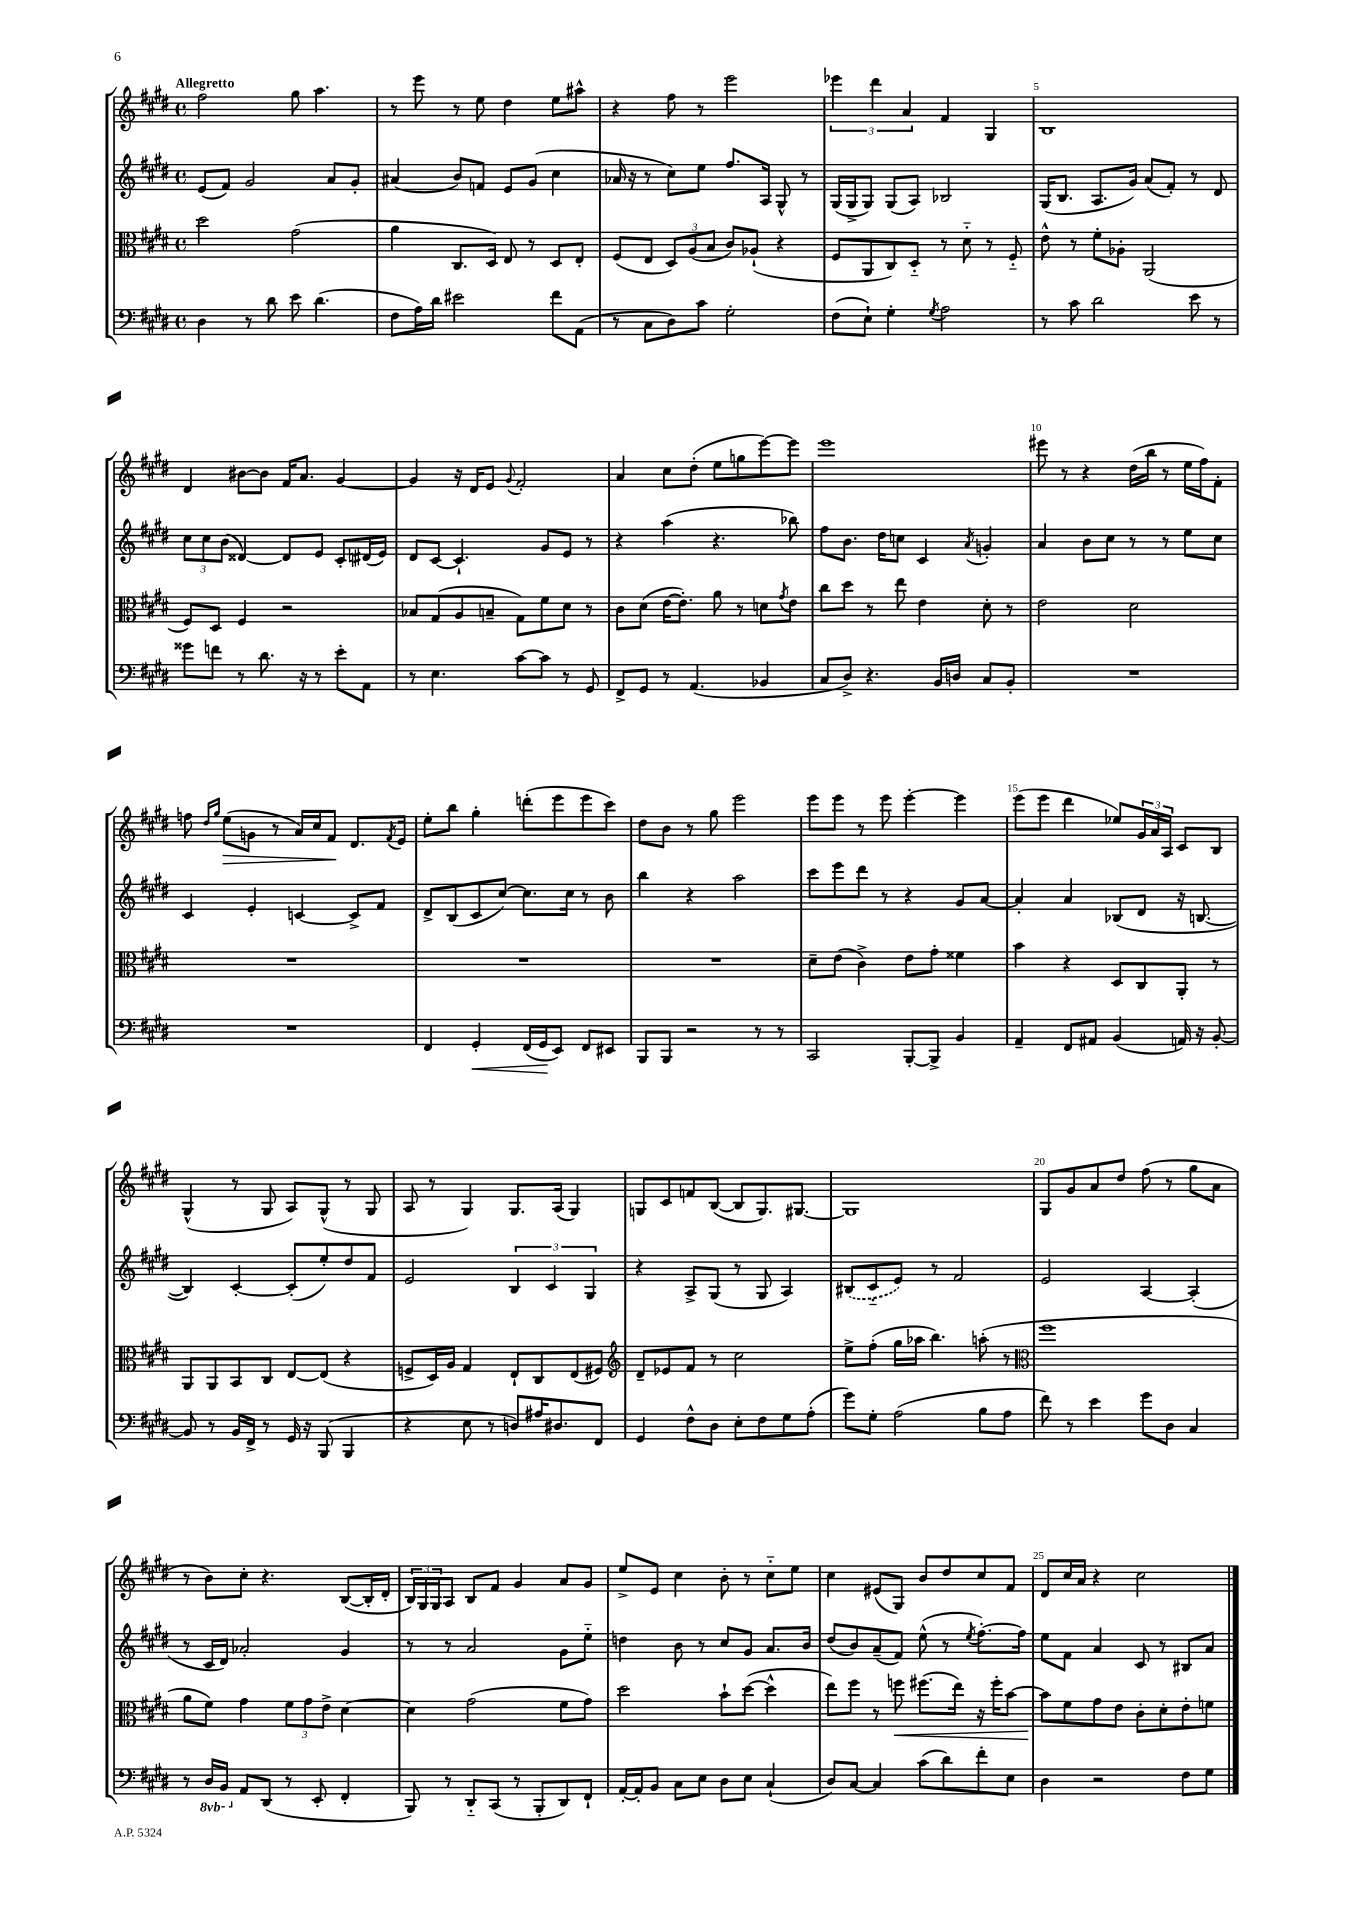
<<
\new StaffGroup <<
\new Staff = "s0" {
    \clef treble \key e \major \defaultTimeSignature \time 4/4 \tempo "Allegretto"
    fis''2 gis''8 a''4. |
    r8 e'''8 r8 e''8 dis''4 e''8 ais''8-^ |
    r4 fis''8 r8 e'''2 |
    \tuplet 3/2 { ees'''4 dis'''4 a'4 } fis'4 gis4 |
    b1 |
    dis'4 bis'8~ bis'8 fis'16 a'8. gis'4~ |
    gis'4 r16 dis'16 e'8 \appoggiatura { gis'8 } fis'2-. |
    a'4 cis''8 dis''8-.( e''8 g''8 e'''8~) e'''8 |
    e'''1 |
    eis'''8 r8 r4 dis''16( b''16 r8 e''16 fis''16) fis'8-. |
    f''8 \grace { dis''16 gis''16 } e''8\>( g'8 r8 a'16) cis''16 fis'8\! dis'8. \acciaccatura { fis'8 } e'16 |
    e''8-. b''8 gis''4-. d'''8-.( e'''8 e'''8 cis'''8) |
    dis''8 b'8 r8 gis''8 e'''2 |
    e'''8 e'''8 r8 e'''8 e'''4~-. e'''4 |
    e'''8( e'''8 dis'''4 ees''8) \tuplet 3/2 { gis'16 a'16 a16 } cis'8 b8 |
    gis4-^( r8 gis8 a8) gis8-^( r8 gis8 |
    a8 r8 gis4) gis8. a16( gis4) |
    g8 cis'8 f'8 b8~( b8 g8.) gis8.~ |
    gis1 |
    gis8 gis'8 a'8 dis''8 fis''8( r8 gis''8 a'8 |
    r8 b'8) cis''8-. r4. b8~( b16-. dis'16-. |
    \tuplet 3/2 { b16) gis16 gis16 } a8 b8 fis'8 gis'4 a'8 gis'8 |
    e''8-> e'8 cis''4 b'8-. r8 cis''8-_ e''8 |
    cis''4 eis'8( gis8) b'8 dis''8 cis''8 fis'8 |
    dis'8 cis''16 a'16 r4 cis''2 \bar "|." |
}
\new Staff = "s1" {
    \clef treble \key e \major \defaultTimeSignature \time 4/4
    e'8( fis'8) gis'2 a'8 gis'8-. |
    ais'4( b'8) f'8 e'8 gis'8( cis''4 |
    aes'16 r16 r8 cis''8) e''8 fis''8. a16 gis8-^ r8 |
    gis16( gis16-> gis8) gis8( a8) bes2 |
    gis16( b8. a8. gis'16) a'8( fis'8-.) r8 dis'8 |
    \tuplet 3/2 { cis''8 cis''8 b'8( } disis'4~) disis'8 e'8 cis'8-. dis'16( e'16) |
    dis'8 cis'8~ cis'4.-! gis'8 e'8 r8 |
    r4 a''4( r4. bes''8) |
    fis''8 b'8. dis''16 c''8 cis'4 \acciaccatura { a'8 } g'4-. |
    a'4 b'8 cis''8 r8 r8 e''8 cis''8 |
    cis'4 e'4-. c'4~ c'8-> fis'8 |
    dis'8-> b8( cis'8 cis''8~) cis''8. cis''16 r8 b'8 |
    b''4 r4 a''2 |
    cis'''8 e'''8 dis'''8 r8 r4 gis'8 a'8~ |
    a'4-. a'4 bes8( dis'8 r16 b8.~ |
    b4) cis'4~-. cis'8-.( e''8-.) dis''8 fis'8 |
    e'2 \tuplet 3/2 { b4 cis'4 gis4 } |
    r4 a8-> gis8( r8 gis8 a4) |
    \once \slurDashed bis8( cis'8-_ e'8) r8 fis'2 |
    e'2 a4~ a4-.( |
    r8 cis'16 dis'16) aes'2-. gis'4 |
    r8 r8 a'2 gis'8 e''8-_ |
    d''4 b'8 r8 cis''8 gis'8 a'8. b'16 |
    dis''8( b'8) a'8--( fis'8) e''8-^( r8 \acciaccatura { e''8 } fis''8.~-.) fis''16 |
    e''8 fis'8 a'4 cis'8 r8 bis8 a'8 \bar "|." |
}
\new Staff = "s2" {
    \clef alto \key e \major \defaultTimeSignature \time 4/4
    dis''2 gis'2( |
    a'4 cis8. dis16) e8 r8 dis8 e8-. |
    fis8( e8 \tuplet 3/2 { dis8) a8( b8 } cis'8) aes8-!( r4 |
    fis8 a,8 cis8) dis8-_ r8 dis'8-_ r8 fis8-_ |
    e'8-^ r8 fis'8-. aes8-. a,2( |
    fis8) dis8 fis4 r2 |
    bes8 gis8( a8 b8-- gis8) fis'8 dis'8 r8 |
    cis'8 dis'8( e'16~ e'8.-.) a'8 r8 d'8 \acciaccatura { gis'8 } e'8 |
    cis''8 dis''8 r8 e''8 e'4 dis'8-. r8 |
    e'2 dis'2 |
    R1 |
    R1 |
    R1 |
    dis'8-- e'8( cis'4->) e'8 gis'8-. fisis'4 |
    b'4 r4 dis8 cis8 a,8-. r8 |
    a,8 a,8 b,8 cis8 e8~ e8( r4 |
    f8-> dis16) a16 gis4 e8-! cis8 e8( fis8) |
    \clef treble dis'8-- ees'8 fis'8 r8 cis''2 |
    e''8-> fis''8-.( gis''16 aes''16 b''4.) a''8-.( r8 |
    \clef alto fis''1 |
    a'8 fis'8) gis'4 \tuplet 3/2 { fis'8 gis'8 e'8-> } dis'4~ |
    dis'4 gis'2( fis'8 gis'8) |
    dis''2 b'8-! dis''8~( dis''4-^ |
    e''8) fis''8 r8 f''8\< fis''8.( e''16) r16 fis''16-. b'8~ |
    b'8\! fis'8 gis'8 e'8 cis'8-. dis'8-. e'8-. f'8 \bar "|." |
}
\new Staff = "s3" {
    \clef bass \key e \major \defaultTimeSignature \time 4/4 \set Staff.ottavationMarkups = #ottavation-simple-ordinals
    dis4 r8 dis'8 e'8 dis'4.( |
    fis8 a16) dis'16 eis'2 fis'8 a,8( |
    r8 cis8 dis8) cis'8 gis2-. |
    fis8( e8-!) gis4-. \acciaccatura { gis8 } a2 |
    r8 cis'8 dis'2 e'8 r8 |
    gisis'8 f'8 r8 dis'8. r16 r8 e'8-. a,8 |
    r8 e4. cis'8~ cis'8 r8 gis,8 |
    fis,8-> gis,8 r8 a,4.( bes,4 |
    cis8 dis8->) r4. b,16 d16 cis8 b,8-. |
    R1 |
    R1 |
    fis,4 gis,4-.\< fis,16( gis,16\! e,8) fis,8 eis,8 |
    b,,8 b,,8 r2 r8 r8 |
    cis,2 b,,8~-. b,,8-> b,4 |
    a,4-- fis,8 ais,8 b,4( a,16) r16 b,8~-. |
    b,8 r8 b,16 fis,16-> r8 gis,16 r16 b,,8( b,,4 |
    r4 e8 r8 d8) ais16 dis8. fis,8 |
    gis,4 fis8-^ dis8 e8-. fis8 gis8 a8-.( |
    gis'8) gis8-. a2( b8 a8 |
    fis'8) r8 e'4 gis'8 dis8 cis4 |
    r8 \ottava #-1 dis,16 b,,16 \ottava #0 a,8 dis,8( r8 e,8-. fis,4-. |
    b,,8) r8 dis,8-_ cis,8( r8 b,,8-. dis,8) fis,8-! |
    a,16~-. a,16-. b,8 cis8 e8 dis8 e8 cis4-!( |
    dis8) cis8~ cis4 cis'8( dis'8) fis'8-. e8 |
    dis4 r2 fis8 gis8 \bar "|." |
}
>>
>>
\layout { \context { \Score \override BarNumber.break-visibility = ##(#f #t #t) barNumberVisibility = #(every-nth-bar-number-visible 5) } }
